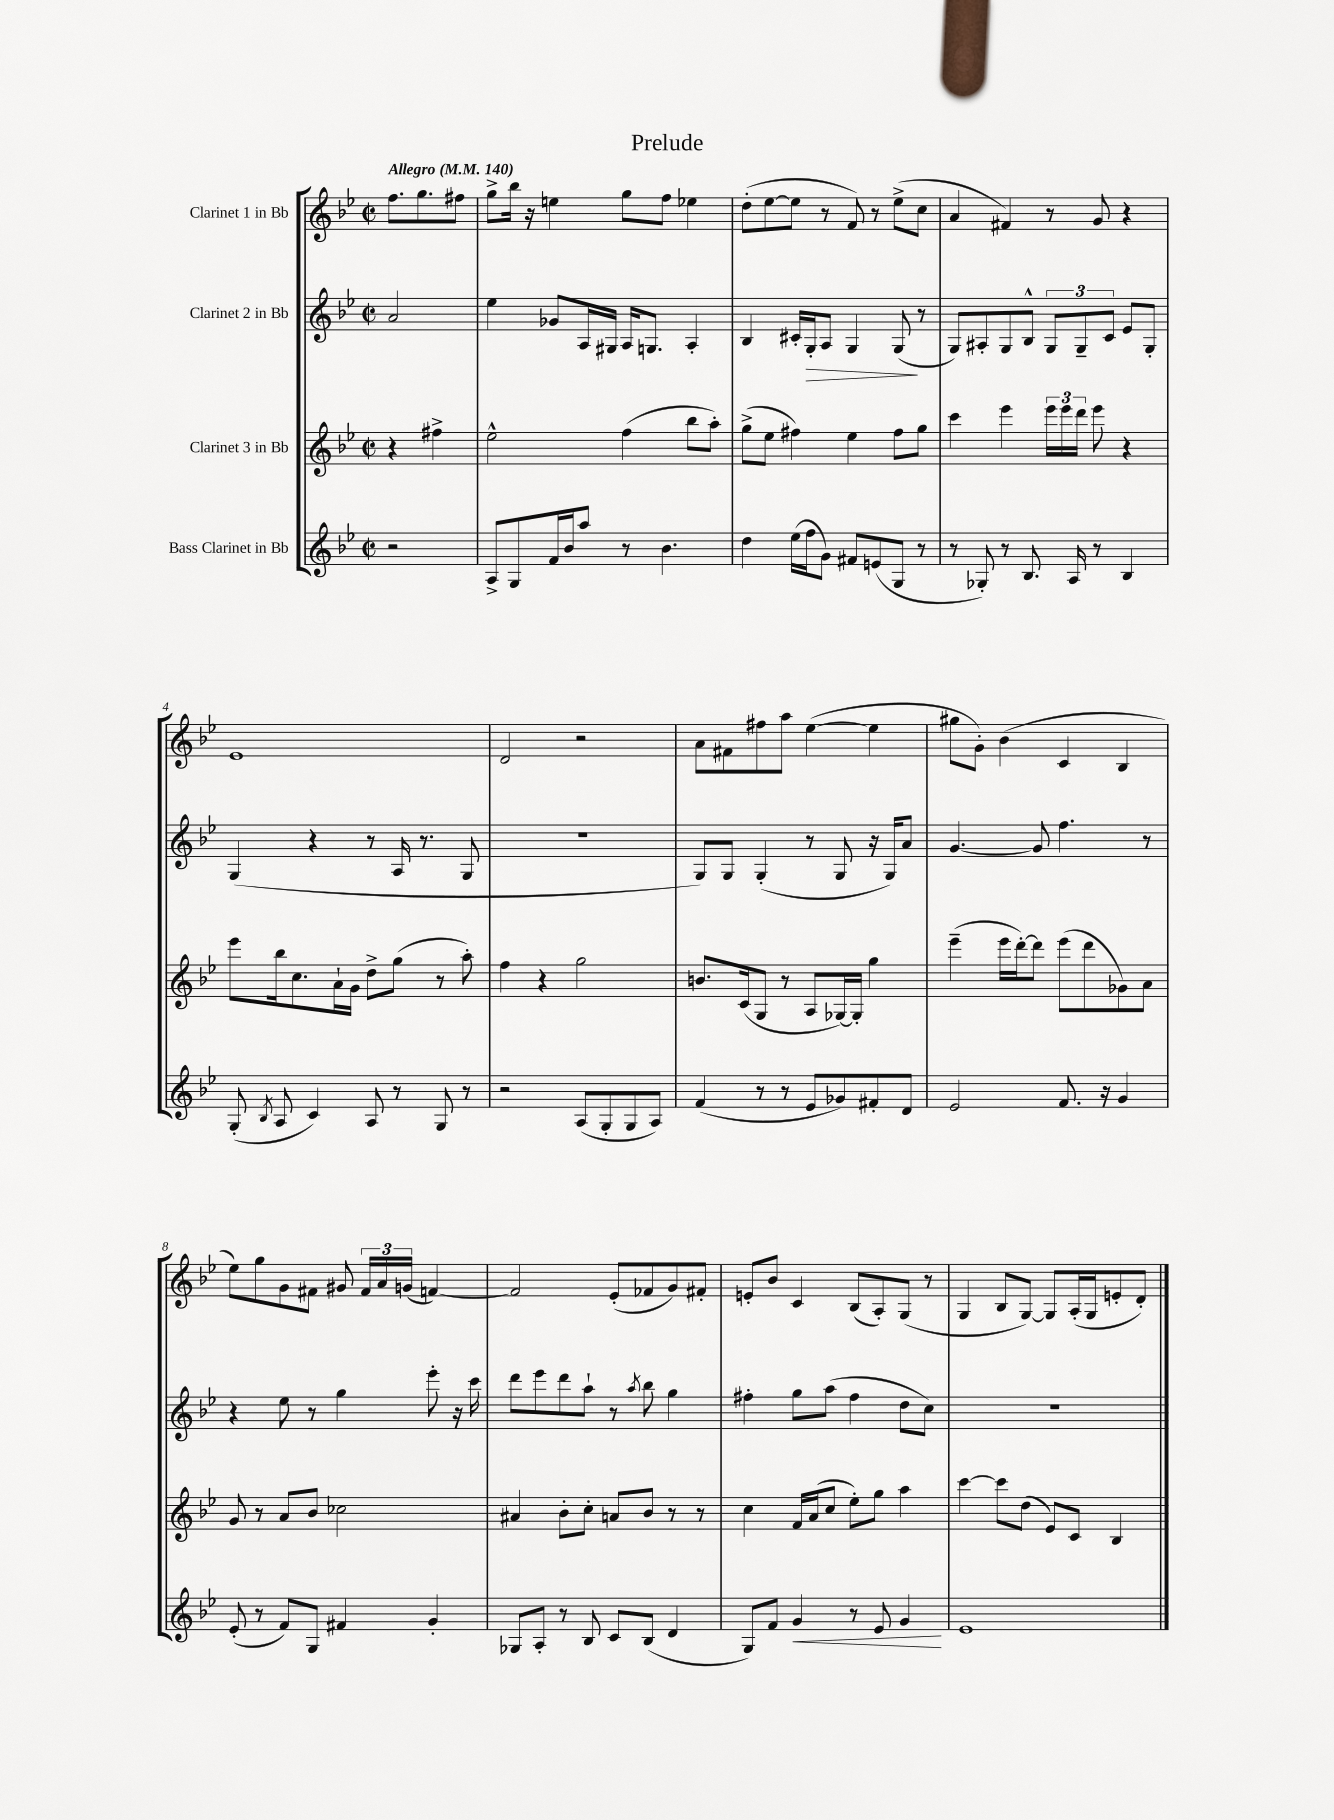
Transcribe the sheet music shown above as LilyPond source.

\header { title = "Prelude" }
<<
\new StaffGroup <<
\new Staff = "s0" \with { instrumentName = "Clarinet 1 in Bb" } {
    \clef treble \key bes \major \defaultTimeSignature \time 2/2 \partial 2 \tempo "Allegro" 4 = 140
    \autoBeamOff f''8.[ g''8. fis''8] |
    g''8[-> bes''16] r16 e''4 g''8[ f''8] ees''4 |
    d''8[-.( ees''8~ ees''8] r8 f'8) r8 ees''8[->( c''8] |
    a'4 fis'4) r8 g'8 r4 |
    ees'1 |
    d'2 r2 |
    a'8[ fis'8 fis''8 a''8] ees''4~( ees''4 |
    gis''8[ g'8]-.) bes'4( c'4 bes4 |
    ees''8[) g''8 g'8 fis'8] gis'8 \tuplet 3/2 { fis'16[ a'16 g'16]( } f'4~) |
    f'2 ees'8[-.( fes'8 g'8) fis'8]-. |
    e'8[-. bes'8] c'4 bes8[( a8-.) g8]( r8 |
    g4 bes8[ g8]~) g8[ a16-.( g16 e'8-. d'8]-.) \bar "|." |
}
\new Staff = "s1" \with { instrumentName = "Clarinet 2 in Bb" } {
    \clef treble \key bes \major \defaultTimeSignature \time 2/2 \partial 2
    \autoBeamOff a'2 |
    ees''4 ges'8[ a16 gis16] a16[ g8.] a4-. |
    bes4 cis'16[-. g16-.\> a8] g4 g8\!( r8 |
    g8[) ais8-. g8 bes8]-^ \tuplet 3/2 { g8[ g8-- c'8] } ees'8[ g8]-. |
    g4( r4 r8 a16 r8. g8 |
    R1 |
    g8[) g8] g4-.( r8 g8 r16 g16[) a'8] |
    g'4.~ g'8 f''4. r8 |
    r4 ees''8 r8 g''4 ees'''8-. r16 c'''16 |
    d'''8[ ees'''8 d'''8 a''8]-! r8 \acciaccatura { a''8 } bes''8 g''4 |
    fis''4-. g''8[ a''8]( fis''4 d''8[ c''8]) |
    R1 \bar "|." |
}
\new Staff = "s2" \with { instrumentName = "Clarinet 3 in Bb" } {
    \clef treble \key bes \major \defaultTimeSignature \time 2/2 \partial 2
    \autoBeamOff r4 fis''4-> |
    ees''2-^ f''4( bes''8[ a''8]-.) |
    g''8[->( ees''8] fis''4) ees''4 fis''8[ g''8] |
    c'''4 ees'''4 \tuplet 3/2 { ees'''16[ ees'''16 d'''16] } ees'''8 r4 |
    ees'''8[ bes''16 c''8. a'16-! g'16] d''8[-> g''8]( r8 a''8-.) |
    f''4 r4 g''2 |
    b'8.[ c'16( g8] r8 a8[ ges16~) ges16]-. g''4 |
    ees'''4--( ees'''16[ d'''16~-.) d'''8] ees'''8[( d'''8 ges'8) a'8] |
    g'8 r8 a'8[ bes'8] ces''2 |
    ais'4 bes'8[-. c''8]-. a'8[ bes'8] r8 r8 |
    c''4 f'16[ a'16( c''8] ees''8[-.) g''8] a''4 |
    c'''4~ c'''8[ d''8]( ees'8[) c'8] bes4 \bar "|." |
}
\new Staff = "s3" \with { instrumentName = "Bass Clarinet in Bb" } {
    \clef treble \key bes \major \defaultTimeSignature \time 2/2 \partial 2
    \autoBeamOff r2 |
    a8[-> g8 f'16 bes'16 a''8] r8 bes'4. |
    d''4 ees''16[( f''16 g'8]) fis'8[ e'8( g8] r8 |
    r8 ges8-.) r8 bes8. a16 r8 bes4 |
    g8-.( \acciaccatura { bes8 } a8 c'4) a8 r8 g8 r8 |
    r2 a8[( g8-. g8 a8]) |
    f'4( r8 r8 ees'8[ ges'8) fis'8-. d'8] |
    ees'2 f'8. r16 g'4 |
    ees'8-.( r8 f'8[) g8] fis'4 g'4-. |
    ges8[ a8]-. r8 bes8 c'8[ bes8]( d'4 |
    g8[) f'8] g'4\< r8 ees'8 g'4\! |
    ees'1 \bar "|." |
}
>>
>>
